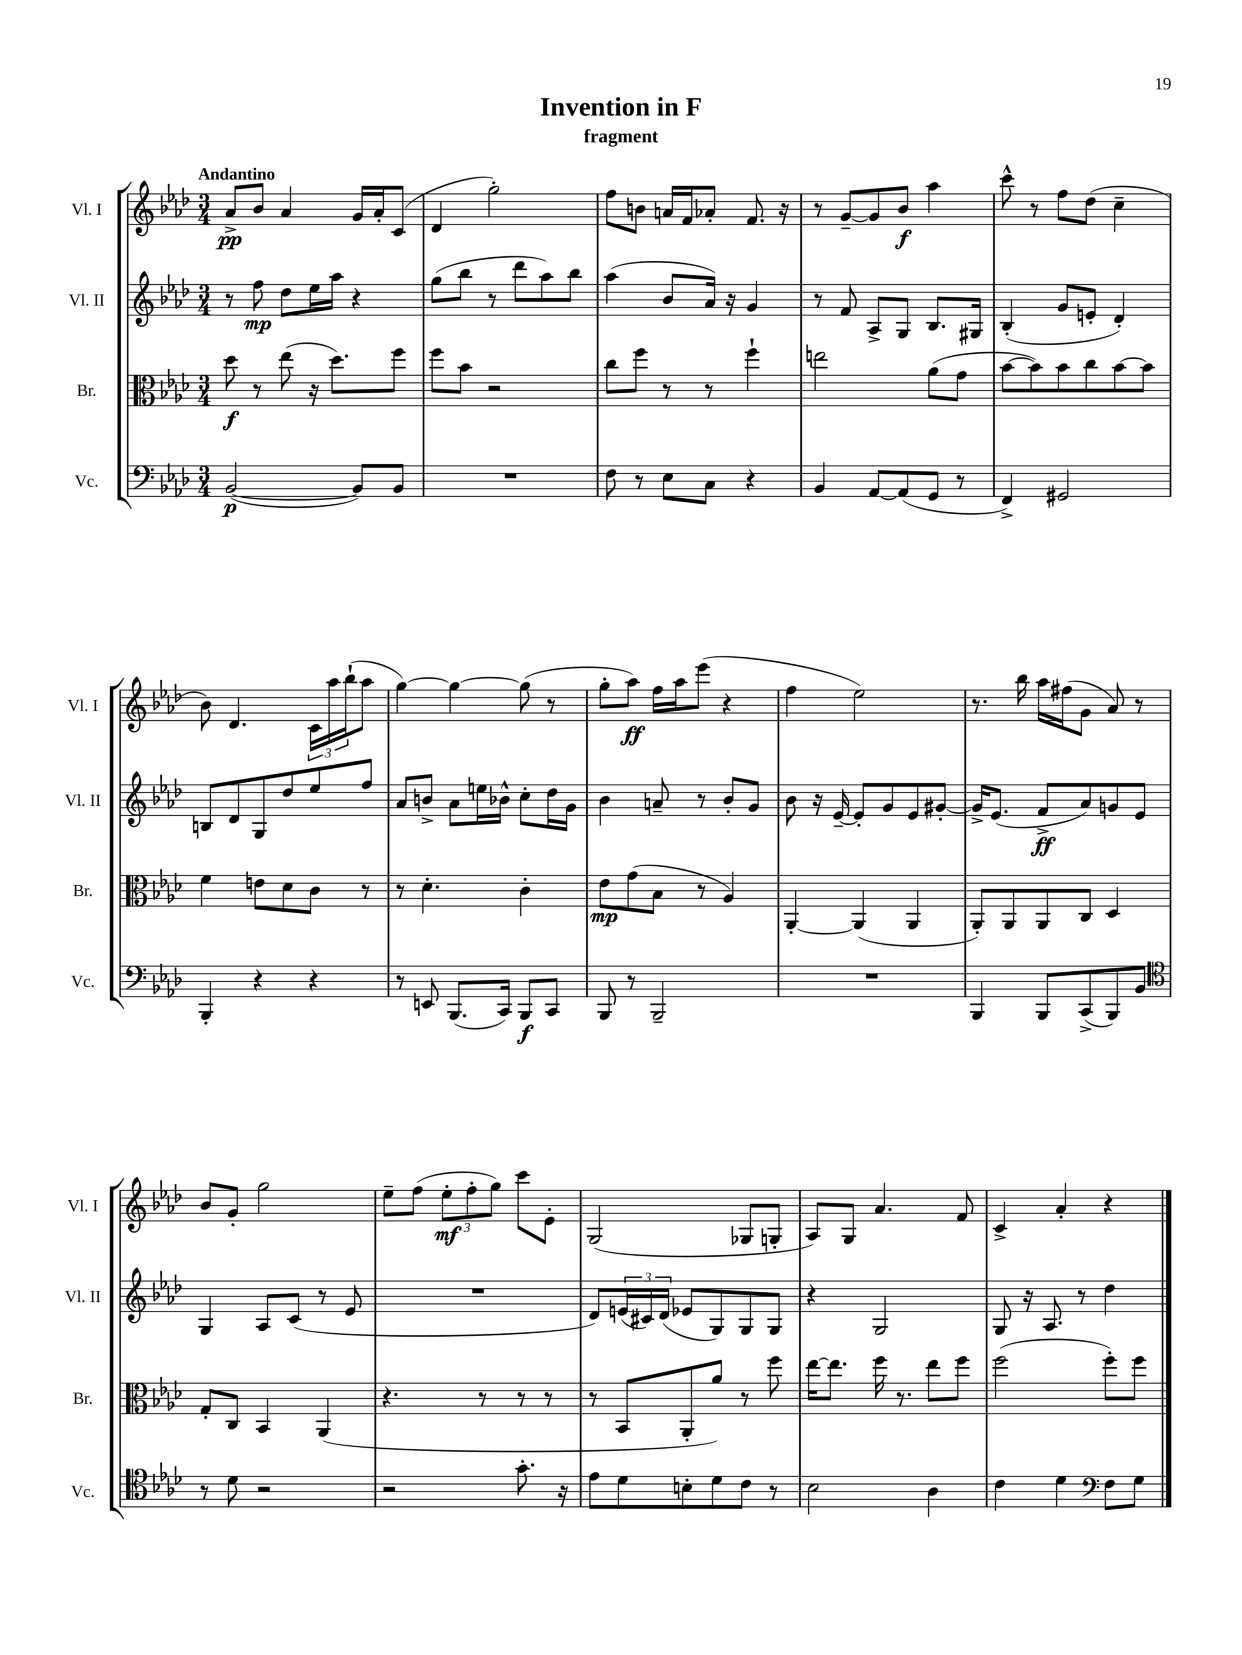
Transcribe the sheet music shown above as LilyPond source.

\header { title = "Invention in F" subtitle = "fragment" }
<<
\new StaffGroup <<
\new Staff = "s0" \with { instrumentName = "Vl. I" shortInstrumentName = "Vl. I" } {
    \clef treble \key aes \major \numericTimeSignature \time 3/4 \tempo "Andantino"
    aes'8->\pp bes'8 aes'4 g'16 aes'16-. c'8( |
    des'4 g''2-.) |
    f''8 b'8 a'16 f'16 aes'8-. f'8. r16 |
    r8 g'8~-- g'8 bes'8\f aes''4 |
    c'''8-^ r8 f''8 des''8( c''4-- |
    bes'8) des'4. \tuplet 3/2 { c'16 aes''16 bes''16-!( } aes''8 |
    g''4~) g''4~ g''8( r8 |
    g''8-. aes''8\ff) f''16 aes''16 ees'''8( r4 |
    f''4 ees''2) |
    r8. bes''16 aes''16 fis''16( g'8 aes'8) r8 |
    bes'8 g'8-. g''2 |
    ees''8-- f''8( \tuplet 3/2 { ees''8-.\mf f''8-. g''8) } c'''8 ees'8-. |
    g2( ges8 g8-. |
    aes8) g8 aes'4. f'8 |
    c'4-> aes'4-. r4 \bar "|." |
}
\new Staff = "s1" \with { instrumentName = "Vl. II" shortInstrumentName = "Vl. II" } {
    \clef treble \key aes \major \numericTimeSignature \time 3/4
    r8 f''8\mp des''8 ees''16 aes''16 r4 |
    g''8( bes''8 r8 des'''8 aes''8) bes''8 |
    aes''4( bes'8 aes'16) r16 g'4 |
    r8 f'8 aes8-> g8 bes8. gis16 |
    bes4-.( g'8 e'8-. des'4-.) |
    b8 des'8 g8 des''8 ees''8 f''8 |
    aes'8 b'8-> aes'8 e''16 bes'16-^ c''8-. des''16 g'16 |
    bes'4 a'8-- r8 bes'8-. g'8 |
    bes'8 r16 ees'16~-- ees'8-. g'8 ees'8 gis'8~-. |
    gis'16-> ees'8.( f'8->\ff aes'8) g'8 ees'8 |
    g4 aes8 c'8( r8 ees'8 |
    R2. |
    des'8) \tuplet 3/2 { e'16( cis'16) des'16( } ees'8 g8) g8 g8 |
    r4 g2 |
    g8 r16 aes8. r8 des''4 \bar "|." |
}
\new Staff = "s2" \with { instrumentName = "Br." shortInstrumentName = "Br." } {
    \clef alto \key aes \major \numericTimeSignature \time 3/4
    des''8\f r8 ees''8( r16 des''8.) f''8 |
    f''8 bes'8 r2 |
    c''8 f''8 r8 r8 f''4-! |
    e''2 aes'8( g'8 |
    bes'8~ bes'8) bes'8 c''8 bes'8~ bes'8 |
    f'4 e'8 des'8 c'8 r8 |
    r8 des'4.-. c'4-. |
    ees'8\mp g'8( bes8 r8 aes4) |
    aes,4~-. aes,4( aes,4 |
    aes,8-.) aes,8 aes,8 c8 des4 |
    g8-. c8 bes,4 aes,4( |
    r4. r8 r8 r8 |
    r8 bes,8 aes,8-. aes'8) r8 f''8 |
    ees''16~ ees''8. f''16 r8. ees''8 f''8 |
    f''2( f''8-.) f''8 \bar "|." |
}
\new Staff = "s3" \with { instrumentName = "Vc." shortInstrumentName = "Vc." } {
    \clef bass \key aes \major \numericTimeSignature \time 3/4
    bes,2~\p( bes,8) bes,8 |
    R2. |
    f8 r8 ees8 c8 r4 |
    bes,4 aes,8~ aes,8( g,8 r8 |
    f,4->) gis,2 |
    bes,,4-. r4 r4 |
    r8 e,8 bes,,8.( c,16) bes,,8\f c,8 |
    bes,,8 r8 bes,,2-- |
    R2. |
    bes,,4 bes,,8 c,8->( bes,,8) bes,8 |
    \clef tenor r8 des'8 r2 |
    r2 g'8.-. r16 |
    ees'8 des'8 b8-. des'8 c'8 r8 |
    bes2 aes4 |
    c'4 des'4 \clef bass f8 g8 \bar "|." |
}
>>
>>
\layout { \context { \Score \remove "Bar_number_engraver" } }
